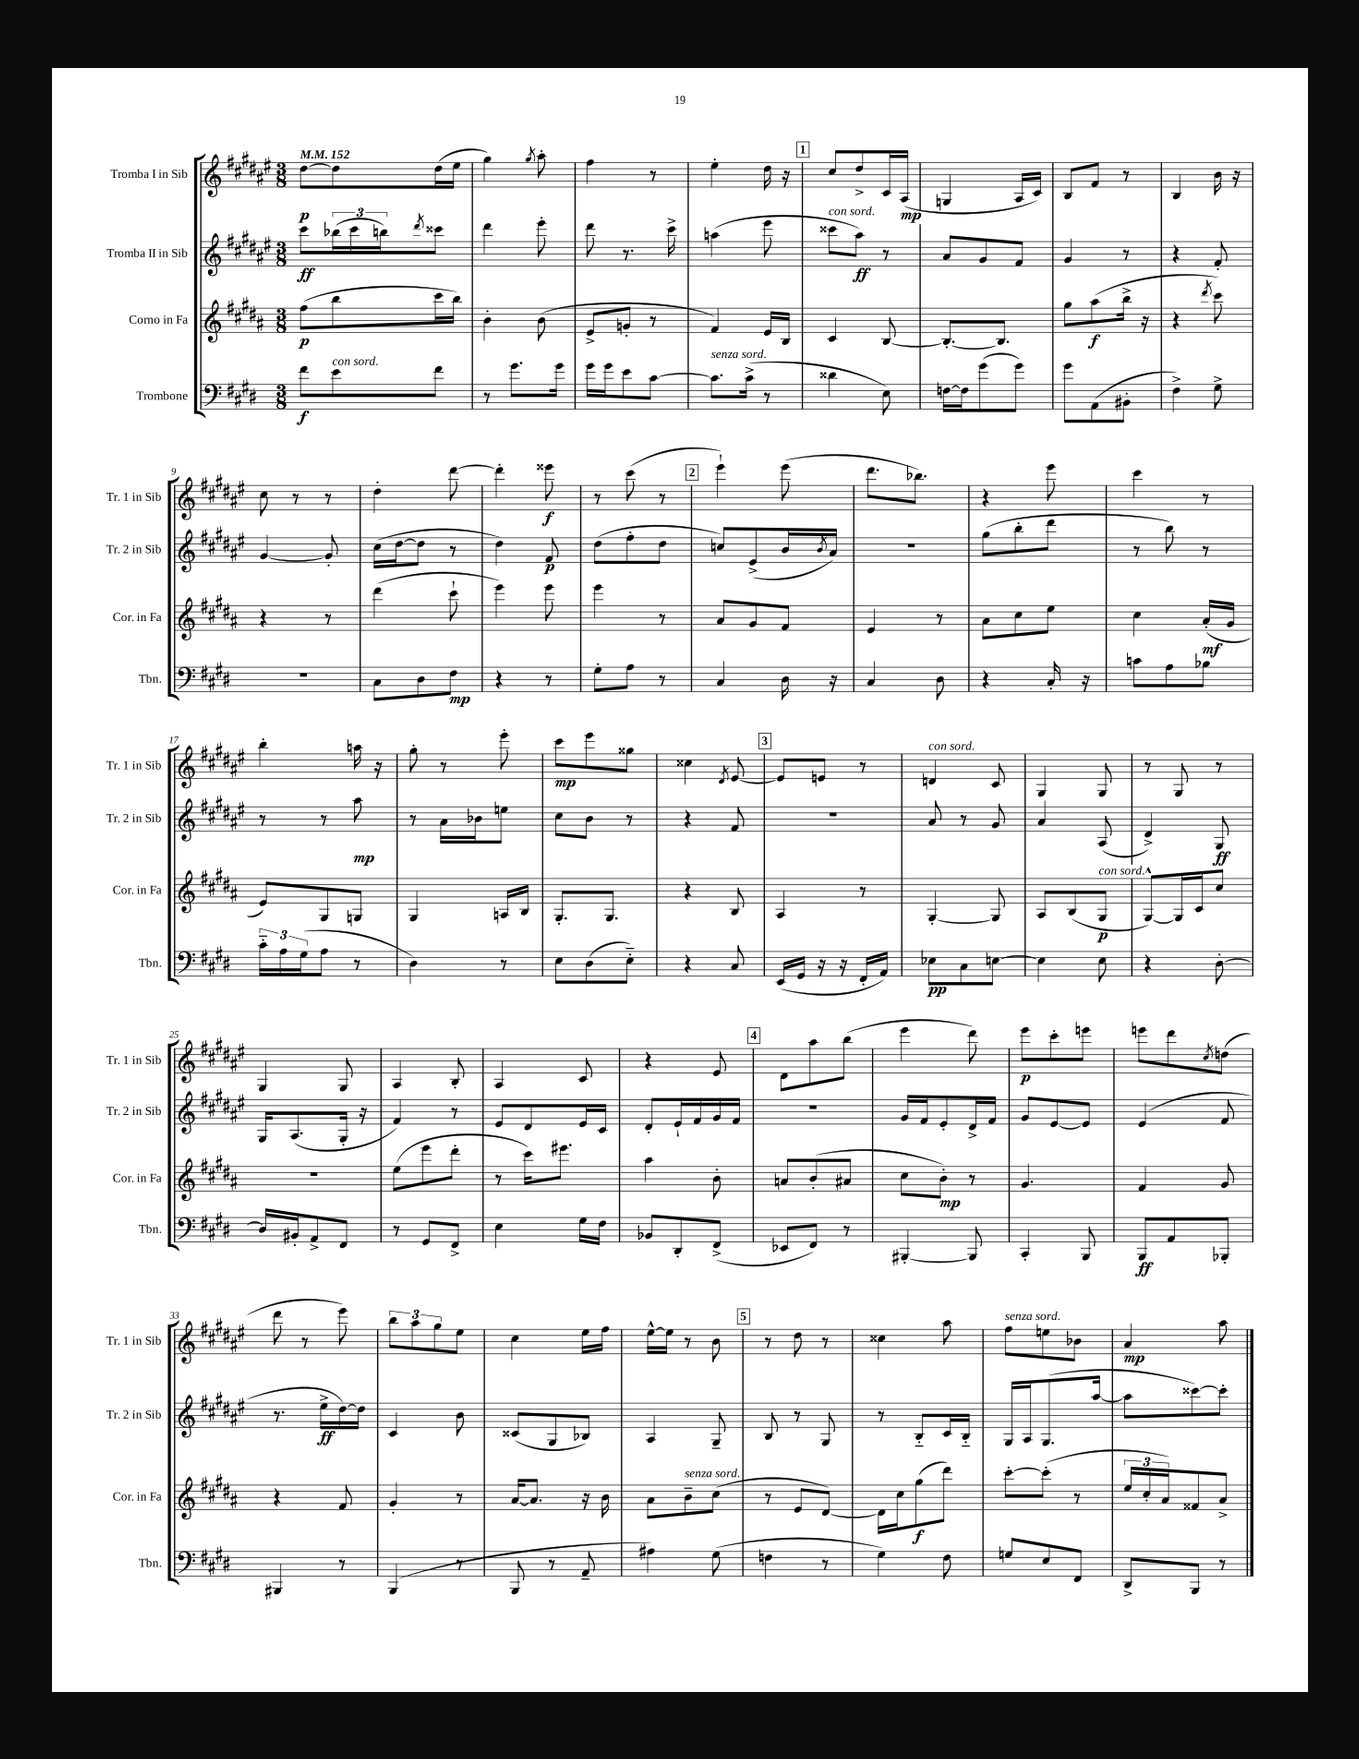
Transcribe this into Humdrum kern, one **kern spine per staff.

**kern	**dynam	**kern	**dynam	**kern	**dynam	**kern	**dynam
*part4	*part4	*part3	*part3	*part2	*part2	*part1	*part1
*staff4	*staff4	*staff3	*staff3	*staff2	*staff2	*staff1	*staff1
*I"Trombone	*	*I"Corno in Fa	*	*I"Tromba II in Sib	*	*I"Tromba I in Sib	*
*I'Tbn.	*	*I'Cor. in Fa	*	*I'Tr. 2 in Sib	*	*I'Tr. 1 in Sib	*
*clefF4	*	*clefG2	*	*clefG2	*	*clefG2	*
*k[f#c#g#d#]	*	*k[f#c#g#d#a#]	*	*k[f#c#g#d#a#e#]	*	*k[f#c#g#d#a#e#]	*
*M3/8	*	*M3/8	*	*M3/8	*	*M3/8	*
*MM152	*	*MM152	*	*MM152	*	*MM152	*
=1	=1	=1	=1	=1	=1	=1	=1
8f#\L	f	(8ff#\L	p	8ccc#\L	ff	[8dd#\L	p
!LO:TX:a:i:t=con sord.	!	!	!	!	!	!	!
8e\	.	8bb\	.	(24bb-X\L	.	8dd#\]	.
.	.	.	.	24ccc#\	.	.	.
.	.	.	.	24bbn\J)	.	.	.
.	.	.	.	8qddd#/	.	.	.
8f#\J	.	16ccc#\L	.	8ccc##X\J	.	(16dd#\L	.
.	.	16bb\JJ)	.	.	.	16ee#\JJ	.
=2	=2	=2	=2	=2	=2	=2	=2
8r	.	4b'\	.	4ddd#\	.	4gg#\)	.
8.g#\L	.	.	.	.	.	.	.
.	.	.	.	.	.	8qgg#/	.
.	.	(8b\	.	8eee#'\	.	8aa#'\	.
16g#\Jk	.	.	.	.	.	.	.
=3	=3	=3	=3	=3	=3	=3	=3
16g#\LL	.	8e^/L	.	8ddd#\	.	4ff#\	.
16g#\J	.	.	.	.	.	.	.
8e\	.	8gn'/J	.	8.r	.	.	.
[8c#\J	.	8r	.	.	.	8r	.
.	.	.	.	16ccc#^\	.	.	.
=4	=4	=4	=4	=4	=4	=4	=4
!LO:TX:a:i:t=senza sord.	!	!	!	!	!	!	!
8.c#\L]	.	4f#/)	.	(4aan\	.	4ee#'\	.
(16c#^\Jk	.	.	.	.	.	.	.
8r	.	16e/LL	.	8eee#\	.	16dd#\	.
.	.	16B/JJ	.	.	.	16r	.
!!LO:REH:place=s1:t=1
=5	=5	=5	=5	=5	=5	=5	=5
!	!	!	!	!LO:TX:a:i:t=con sord.	!	!	!
4d##X\	.	4c#/	.	8ccc##X\L	.	8cc#/L	.
.	.	.	.	8aa#\J)	ff	8dd#^/	.
8E\)	.	[8B/	.	8r	.	16c#/L	.
.	.	.	.	.	.	(16A#/JJ	mp
=6	=6	=6	=6	=6	=6	=6	=6
[16Fn\LL	.	8.B'/L_	.	8a#/L	.	4Gn/	.
16F\J]	.	.	.	.	.	.	.
(8g#\	.	.	.	8g#/	.	.	.
.	.	8.B/J]	.	.	.	.	.
8g#\J)	.	.	.	8f#/J	.	16A#/LL	.
.	.	.	.	.	.	16c#/JJ)	.
=7	=7	=7	=7	=7	=7	=7	=7
8g#\L	.	8gg#\L	.	4g#/	.	8B/L	.
(8AA\	.	(8aa#\	f	.	.	8f#/J	.
8BB#X'\J	.	16bb^\Jk	.	8r	.	8r	.
.	.	16r	.	.	.	.	.
=8	=8	=8	=8	=8	=8	=8	=8
4F#^\)	.	4r	.	4r	.	4B/	.
.	.	8qddd#/	.	.	.	.	.
8G#^\	.	8ccc#\)	.	8f#'/	.	16b\	.
.	.	.	.	.	.	16r	.
!!LO:LB:g=z
=9	=9	=9	=9	=9	=9	=9	=9
4.r	.	4r	.	[4g#/	.	8cc#\	.
.	.	.	.	.	.	8r	.
.	.	8r	.	8g#'/]	.	8r	.
=10	=10	=10	=10	=10	=10	=10	=10
8C#\L	.	(4ddd#\	.	(16cc#\LL	.	4dd#'\	.
.	.	.	.	[16dd#\J	.	.	.
8D#\	.	.	.	8dd#\J]	.	.	.
8F#\J	mp	8ccc#`\	.	8r	.	[8ddd#\	.
=11	=11	=11	=11	=11	=11	=11	=11
4r	.	4eee\)	.	4dd#\)	.	4ddd#'\]	.
8r	.	8eee\	.	8f#/	p	8eee##X\	f
=12	=12	=12	=12	=12	=12	=12	=12
8G#'\L	.	4eee\	.	(8dd#\L	.	8r	.
8A\J	.	.	.	8ff#'\	.	(8ccc#\	.
8r	.	8r	.	8dd#\J	.	8r	.
!!LO:REH:place=s1:t=2
=13	=13	=13	=13	=13	=13	=13	=13
4C#/	.	8a#/L	.	8ccn/L)	.	4eee#`\)	.
.	.	8g#/	.	(8e#^/	.	.	.
16D#\	.	8f#/J	.	16b/L	.	(8eee#\	.
.	.	.	.	8qb/	.	.	.
16r	.	.	.	16a#/JJ)	.	.	.
=14	=14	=14	=14	=14	=14	=14	=14
4C#/	.	4e/	.	4.r	.	8.ddd#\L	.
.	.	.	.	.	.	8.bb-X\J)	.
8D#\	.	8r	.	.	.	.	.
=15	=15	=15	=15	=15	=15	=15	=15
4r	.	8a#\L	.	(8gg#\L	.	4r	.
.	.	8cc#\	.	8bb'\	.	.	.
16C#'/	.	8ee\J	.	8ddd#\J	.	8eee#\	.
16r	.	.	.	.	.	.	.
=16	=16	=16	=16	=16	=16	=16	=16
8cn\L	.	4cc#\	.	8r	.	4ccc#\	.
8A\	.	.	.	8bb\)	.	.	.
8B-X\J	.	(16a#'/LL	mf	8r	.	8r	.
.	.	16g#/JJ	.	.	.	.	.
!!LO:LB:g=z
=17	=17	=17	=17	=17	=17	=17	=17
24c#\LL	.	8e/L)	.	8r	.	4bb'\	.
24A\	.	.	.	.	.	.	.
(24G#\J	.	.	.	.	.	.	.
8A\J	.	8G#/	.	8r	.	.	.
8r	.	8Gn/J	.	8aa#\	mp	16aan\	.
.	.	.	.	.	.	16r	.
=18	=18	=18	=18	=18	=18	=18	=18
4D#\)	.	4G#/	.	8r	.	8gg#'\	.
.	.	.	.	16a#\LL	.	8r	.
.	.	.	.	16b-X\J	.	.	.
8r	.	16An/LL	.	8een\J	.	8eee#'\	.
.	.	16B/JJ	.	.	.	.	.
=19	=19	=19	=19	=19	=19	=19	=19
8E\L	.	8.G#'/L	.	8cc#\L	.	8ccc#\L	mp
(8D#\	.	.	.	8b\J	.	8eee#\	.
.	.	8.G#/J	.	.	.	.	.
8E\J)	.	.	.	8r	.	8gg##X\J	.
=20	=20	=20	=20	=20	=20	=20	=20
4r	.	4r	.	4r	.	4cc##X\	.
.	.	.	.	.	.	8qd#/	.
8C#/	.	8B/	.	8f#/	.	[8e#/	.
!!LO:REH:place=s1:t=3
=21	=21	=21	=21	=21	=21	=21	=21
(16EE/LL	.	4A#/	.	4.r	.	8e#/L]	.
16GG#/JJ	.	.	.	.	.	.	.
16r	.	.	.	.	.	8en/J	.
16r	.	.	.	.	.	.	.
16FF#'/LL	.	8r	.	.	.	8r	.
16AA/JJ)	.	.	.	.	.	.	.
=22	=22	=22	=22	=22	=22	=22	=22
!	!	!	!	!	!	!LO:TX:a:i:t=con sord.	!
8E-X\L	pp	[4G#'/	.	8a#/	.	4dn/	.
8C#\	.	.	.	8r	.	.	.
[8En\J	.	8G#/]	.	8g#/	.	8c#/	.
=23	=23	=23	=23	=23	=23	=23	=23
4E\]	.	8A#/L	.	4a#/	.	4G#/	.
.	.	(8B/	.	.	.	.	.
!	!	!LO:TX:a:i:t=con sord.	!	!	!	!	!
8E\	.	8G#/J	p	(8A#/	.	8G#/	.
=24	=24	=24	=24	=24	=24	=24	=24
4r	.	[8G#^^/L)	.	4d#^/)	.	8r	.
.	.	16G#/L]	.	.	.	8G#/	.
.	.	16c#/J	.	.	.	.	.
[8D#'\	.	8cc#/J	.	8G#/	ff	8r	.
!!LO:LB:g=z
=25	=25	=25	=25	=25	=25	=25	=25
16D#/LL]	.	4.r	.	16G#/KL	.	4G#/	.
16BB#X'/J	.	.	.	(8.A#/	.	.	.
8AA^/	.	.	.	.	.	.	.
8FF#/J	.	.	.	16G#'/Jk	.	8G#/	.
.	.	.	.	16r	.	.	.
=26	=26	=26	=26	=26	=26	=26	=26
8r	.	(8ee\L	.	4f#/)	.	4A#/	.
8GG#/L	.	8eee\	.	.	.	.	.
8FF#^/J	.	8ddd#'\J	.	8r	.	8B'/	.
=27	=27	=27	=27	=27	=27	=27	=27
4E\	.	8r	.	8e#/L	.	4A#/	.
.	.	16ccc#\KL)	.	8d#/	.	.	.
.	.	8.eee#X\J	.	.	.	.	.
16G#\LL	.	.	.	16e#/L	.	8c#/	.
16F#\JJ	.	.	.	16c#/JJ	.	.	.
=28	=28	=28	=28	=28	=28	=28	=28
8BB-X/L	.	4aa#\	.	8d#'/L	.	4r	.
8DD#'/	.	.	.	16e#`/L	.	.	.
.	.	.	.	16f#/	.	.	.
(8FF#^/J	.	8b'\	.	16g#/	.	8e#/	.
.	.	.	.	16f#/JJ	.	.	.
!!LO:REH:place=s1:t=4
=29	=29	=29	=29	=29	=29	=29	=29
8EE-X/L	.	8an/L	.	4.r	.	8d#\L	.
8FF#/J)	.	(8b'/	.	.	.	8aa#\	.
8r	.	8a#X/J	.	.	.	(8bb\J	.
=30	=30	=30	=30	=30	=30	=30	=30
[4BBB#X'/	.	8cc#\L	.	16g#/LL	.	4eee#\	.
.	.	.	.	16f#/J	.	.	.
.	.	8b'\J)	mp	8e#'/	.	.	.
8BBB#/]	.	8r	.	16d#^/L	.	8ddd#\)	.
.	.	.	.	16f#/JJ	.	.	.
=31	=31	=31	=31	=31	=31	=31	=31
4CC#'/	.	4.g#/	.	8g#/L	.	8eee#\L	p
.	.	.	.	[8e#/	.	8ccc#'\	.
8BBB/	.	.	.	8e#/J]	.	8eeen\J	.
=32	=32	=32	=32	=32	=32	=32	=32
8BBB/L	ff	4f#/	.	(4e#/	.	8eeen\L	.
8AA/	.	.	.	.	.	8ddd#\	.
.	.	.	.	.	.	8qcc#/	.
8BBB-X'/J	.	8g#/	.	8f#/	.	(8ddn\J	.
!!LO:LB:g=z
=33	=33	=33	=33	=33	=33	=33	=33
4BBB#X/	.	4r	.	8.r	.	8ddd#\	.
.	.	.	.	.	.	8r	.
.	.	.	.	16ee#^\LL	ff	.	.
8r	.	8f#/	.	[16dd#\)	.	8eee#\)	.
.	.	.	.	16dd#\JJ]	.	.	.
=34	=34	=34	=34	=34	=34	=34	=34
(4BBB/	.	4g#'/	.	4c#/	.	12bb\L	.
.	.	.	.	.	.	12aa#\	.
.	.	.	.	.	.	12gg#\	.
8r	.	8r	.	8b\	.	8ee#\J	.
=35	=35	=35	=35	=35	=35	=35	=35
8BBB/	.	[16a#/KL	.	(8c##X/L	.	4cc#\	.
.	.	8.a#/J]	.	.	.	.	.
8r	.	.	.	8G#/	.	.	.
8AA~/	.	16r	.	8B-X/J)	.	16ee#\LL	.
.	.	16b\	.	.	.	16ff#\JJ	.
=36	=36	=36	=36	=36	=36	=36	=36
4A#X\)	.	8a#\L	.	4A#/	.	[16ee#^^\LL	.
.	.	.	.	.	.	16ee#\JJ]	.
!	!	!LO:TX:a:i:t=senza sord.	!	!	!	!	!
.	.	8b~\	.	.	.	8r	.
(8G#\	.	(8cc#\J	.	8G#~/	.	8b\	.
!!LO:REH:place=s1:t=5
=37	=37	=37	=37	=37	=37	=37	=37
4Fn\	.	8r	.	8B/	.	8r	.
.	.	8e/L	.	8r	.	8dd#\	.
8r	.	[8d#/J)	.	8G#/	.	8r	.
=38	=38	=38	=38	=38	=38	=38	=38
4G#\)	.	16d#\LL]	.	8r	.	4cc##X\	.
.	.	16cc#\J	.	.	.	.	.
.	.	(8gg#\	f	8B/L	.	.	.
8F#\	.	8ddd#\J)	.	16c#/L	.	8aa#\	.
.	.	.	.	16B/JJ	.	.	.
=39	=39	=39	=39	=39	=39	=39	=39
!	!	!	!	!	!	!LO:TX:a:i:t=senza sord.	!
8Gn/L	.	[8ccc#'\L	.	16G#/LL	.	8ff#\L	.
.	.	.	.	16A#/J	.	.	.
8E/	.	(8ccc#'\J]	.	(8.G#/	.	8een\	.
8FF#/J	.	8r	.	.	.	8b-X\J	.
.	.	.	.	[16aa#/Jk	.	.	.
=40	=40	=40	=40	=40	=40	=40	=40
8DD#^/L	.	24ee/LL	.	8aa#\L]	.	4a#/	mp
.	.	24cc#'/	.	.	.	.	.
.	.	24a#/J)	.	.	.	.	.
8BBB/J	.	8f##X/	.	[8ccc##X\)	.	.	.
8r	.	8a#^/J	.	8ccc##'\J]	.	8aa#\	.
==	==	==	==	==	==	==	==
*-	*-	*-	*-	*-	*-	*-	*-
